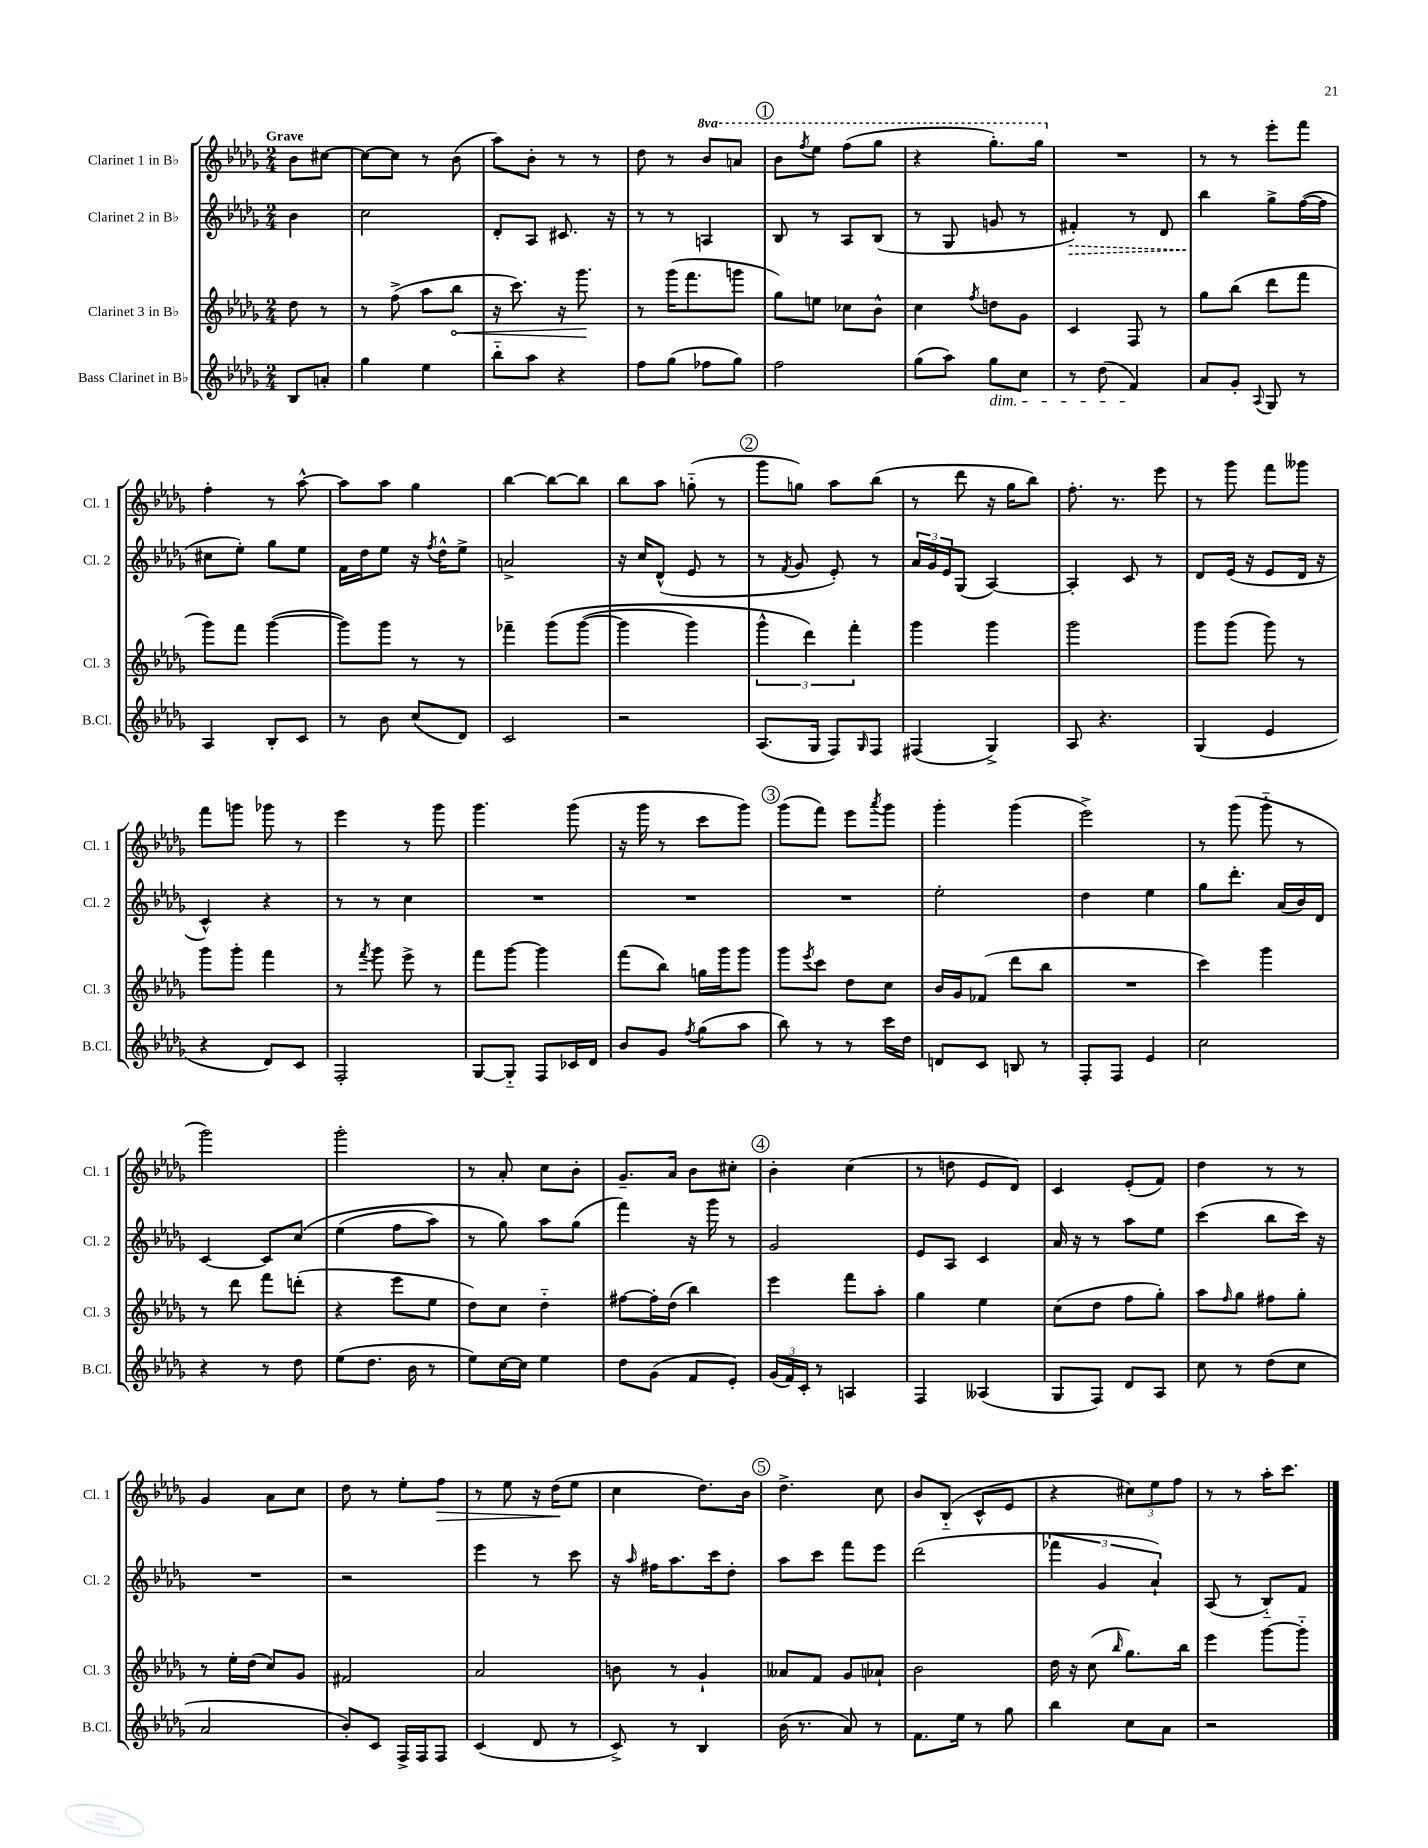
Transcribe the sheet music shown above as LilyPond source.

<<
\new StaffGroup <<
\new Staff = "s0" \with { instrumentName = "Clarinet 1 in Bb" shortInstrumentName = "Cl. 1" } {
    \clef treble \key des \major \numericTimeSignature \time 2/4 \set Staff.ottavationMarkups = #ottavation-simple-ordinals \partial 4 \tempo "Grave"
    bes'8 cis''8~ |
    cis''8~ cis''8 r8 bes'8( |
    aes''8) bes'8-. r8 r8 |
    des''8 r8 \ottava #1 bes''8 a''8 |
    \mark \markup { \circle "1" } bes''8 \acciaccatura { f'''8 } ees'''8 f'''8( ges'''8 |
    r4 ges'''8.-.) ges'''16 \ottava #0 |
    R2 |
    r8 r8 ees'''8-. f'''8 |
    f''4-. r8 aes''8~-^ |
    aes''8 aes''8 ges''4 |
    bes''4~ bes''8~ bes''8 |
    bes''8 aes''8 g''8-_( r8 |
    \mark \markup { \circle "2" } ges'''8 g''8) aes''8 bes''8( |
    r8 des'''8 r16 ges''16 bes''8) |
    f''8.-. r8. ees'''8 |
    r8 ges'''8 f'''8 geses'''8 |
    f'''8 g'''8 ges'''8 r8 |
    ees'''4 r8 ges'''8 |
    ges'''4. ges'''8( |
    r16 ges'''16 r8 c'''8 ges'''8) |
    \mark \markup { \circle "3" } ges'''8( f'''8) ees'''8 \acciaccatura { aes'''8 } ges'''8 |
    ges'''4-. ges'''4( |
    ees'''2->) |
    r8 ges'''8( ges'''8-_ r8 |
    ges'''2) |
    ges'''2-. |
    r8 aes'8-. c''8 bes'8-. |
    ges'8.-- aes'16 bes'8 cis''8-. |
    \mark \markup { \circle "4" } bes'4-. c''4( |
    r8 d''8 ees'8 des'8) |
    c'4 ees'8-.( f'8) |
    des''4 r8 r8 |
    ges'4 aes'8 c''8 |
    des''8 r8 ees''8-. f''8\> |
    r8 ees''8 r16 des''16\!( ees''8 |
    c''4 des''8.) bes'16 |
    \mark \markup { \circle "5" } des''4.-> c''8 |
    bes'8 bes8-_( c'8-^ ees'8 |
    r4 \tuplet 3/2 { cis''8) ees''8 f''8 } |
    r8 r8 aes''16-. c'''8. \bar "|." |
}
\new Staff = "s1" \with { instrumentName = "Clarinet 2 in Bb" shortInstrumentName = "Cl. 2" } {
    \clef treble \key des \major \numericTimeSignature \time 2/4 \partial 4
    bes'4 |
    c''2 |
    des'8-. aes8 cis'8. r16 |
    r8 r8 a4 |
    \mark \markup { \circle "1" } bes8 r8 aes8 bes8( |
    r8 ges8 g'8 r8 |
    \once \override Hairpin.style = #'dashed-line fis'4-.\>) r8 des'8 |
    bes''4\! ges''8-> f''16~( f''16 |
    cis''8 ees''8-.) ges''8 ees''8 |
    f'16 des''16 ees''8 r16 \acciaccatura { f''8 } des''16-^ ees''8-> |
    a'2-> |
    r16 c''16 des'8-^( ees'8 r8 |
    \mark \markup { \circle "2" } r8 \acciaccatura { f'8 } ges'8 ees'8-.) r8 |
    \tuplet 3/2 { aes'16 ges'16 ees'16 } ges8( aes4~) |
    aes4-. c'8 r8 |
    des'8 ees'16( r16 ees'8 des'16 r16 |
    c'4-^) r4 |
    r8 r8 c''4 |
    R2 |
    R2 |
    \mark \markup { \circle "3" } R2 |
    ees''2-. |
    des''4 ees''4 |
    ges''8 des'''8.-. aes'16( bes'16) des'16 |
    c'4~ c'8 c''8\( |
    ees''4( f''8 aes''8) |
    r8 ges''8\) aes''8 ges''8( |
    f'''4) r16 ges'''16 r8 |
    \mark \markup { \circle "4" } ges'2 |
    ees'8 aes8 c'4 |
    aes'16 r16 r8 aes''8 ees''8 |
    c'''4( bes''8 c'''16) r16 |
    R2 |
    r2 |
    ees'''4 r8 c'''8 |
    r16 \grace { aes''16 } fis''16 aes''8. c'''16 des''8-. |
    \mark \markup { \circle "5" } aes''8 c'''8 f'''8 ees'''8 |
    des'''2( |
    \tuplet 3/2 { fes'''4 ges'4 aes'4-!) } |
    aes8( r8 bes8-_) f'8 \bar "|." |
}
\new Staff = "s2" \with { instrumentName = "Clarinet 3 in Bb" shortInstrumentName = "Cl. 3" } {
    \clef treble \key des \major \numericTimeSignature \time 2/4 \partial 4
    des''8 r8 |
    r8 f''8->( aes''8 \once \override Hairpin.circled-tip = ##t bes''8\< |
    r16 c'''8.) r16 ges'''8.\! |
    r8 ges'''16( f'''8. g'''8 |
    \mark \markup { \circle "1" } ges''8) e''8 ces''8 bes'8-^ |
    c''4 \acciaccatura { f''8 } d''8 ges'8 |
    c'4 f8 r8 |
    ges''8 bes''8( des'''8 f'''8 |
    ges'''8) f'''8 ges'''4~( |
    ges'''8) ges'''8 r8 r8 |
    fes'''4-- ges'''8\( ges'''8~( |
    ges'''4 ges'''4) |
    \mark \markup { \circle "2" } \tuplet 3/2 { ges'''4-^ des'''4\) f'''4-. } |
    ges'''4 ges'''4 |
    ges'''2 |
    ges'''8 ges'''8( ges'''8) r8 |
    ges'''8 ges'''8-. f'''4 |
    r8 \acciaccatura { f'''8 } ges'''8 ees'''8-> r8 |
    f'''8 ges'''8~ ges'''4 |
    f'''8( bes''8) g''16 ges'''16 ges'''8 |
    \mark \markup { \circle "3" } ges'''8 \acciaccatura { ees'''8 } c'''8 des''8 c''8 |
    bes'16 ges'16 fes'8( des'''8 bes''8 |
    R2 |
    c'''4) ges'''4 |
    r8 des'''8 f'''8 d'''8-.( |
    r4 ees'''8 ees''8 |
    des''8) c''8 des''4-_ |
    fis''8~ fis''16-. des''16( bes''4) |
    \mark \markup { \circle "4" } ees'''4 f'''8 aes''8-. |
    ges''4 ees''4 |
    c''8( des''8 f''8 ges''8-.) |
    aes''8 \grace { f''16 } ges''8 fis''8 ges''8-. |
    r8 ees''16-. des''16( c''8) ges'8 |
    fis'2 |
    aes'2 |
    b'8 r8 ges'4-! |
    \mark \markup { \circle "5" } aeses'8 f'8 ges'8 aes'8-! |
    bes'2 |
    des''16 r16 c''8( \grace { bes''16 } ges''8.) bes''16 |
    ees'''4 ges'''8~ ges'''8-_ \bar "|." |
}
\new Staff = "s3" \with { instrumentName = "Bass Clarinet in Bb" shortInstrumentName = "B.Cl." } {
    \clef treble \key des \major \numericTimeSignature \time 2/4 \partial 4
    bes8 a'8-. |
    ges''4 ees''4 |
    bes''8-_ aes''8 r4 |
    f''8 ges''8( fes''8 ges''8) |
    \mark \markup { \circle "1" } f''2 |
    ges''8( aes''8) ges''8\dim c''8 |
    r8 des''8( f'4\!) |
    aes'8 ges'8-. \appoggiatura { aes8 } ges8 r8 |
    aes4 bes8-. c'8 |
    r8 bes'8 c''8( des'8) |
    c'2 |
    r2 |
    \mark \markup { \circle "2" } aes8.( ges16 f8) \grace { ges16 } f8 |
    fis4( ges4->) |
    aes8 r4. |
    ges4( ees'4 |
    r4 des'8) c'8 |
    f2-. |
    ges8~ ges8-_ f8 ces'16 des'16 |
    bes'8 ges'8 \acciaccatura { f''8 } ges''8( aes''8 |
    \mark \markup { \circle "3" } bes''8) r8 r8 c'''16 des''16 |
    d'8 c'8 b8 r8 |
    f8-. f8 ees'4 |
    c''2 |
    r4 r8 des''8 |
    ees''8( des''8. bes'16 r8 |
    ees''8) c''16~ c''16 ees''4 |
    des''8 ges'8( f'8 ees'8-.) |
    \mark \markup { \circle "4" } \tuplet 3/2 { ges'16( f'16) c'16-. } r8 a4 |
    f4 aeses4( |
    ges8 f8) des'8 aes8 |
    c''8 r8 des''8( c''8 |
    aes'2 |
    bes'8-.) c'8 f16-> f16 f8 |
    c'4( des'8 r8 |
    c'8->) r8 bes4 |
    \mark \markup { \circle "5" } bes'16( r8. aes'8) r8 |
    f'8. ees''16 r8 ges''8 |
    bes''4 c''8 aes'8 |
    r2 \bar "|." |
}
>>
>>
\layout { \context { \Score \remove "Bar_number_engraver" } }
